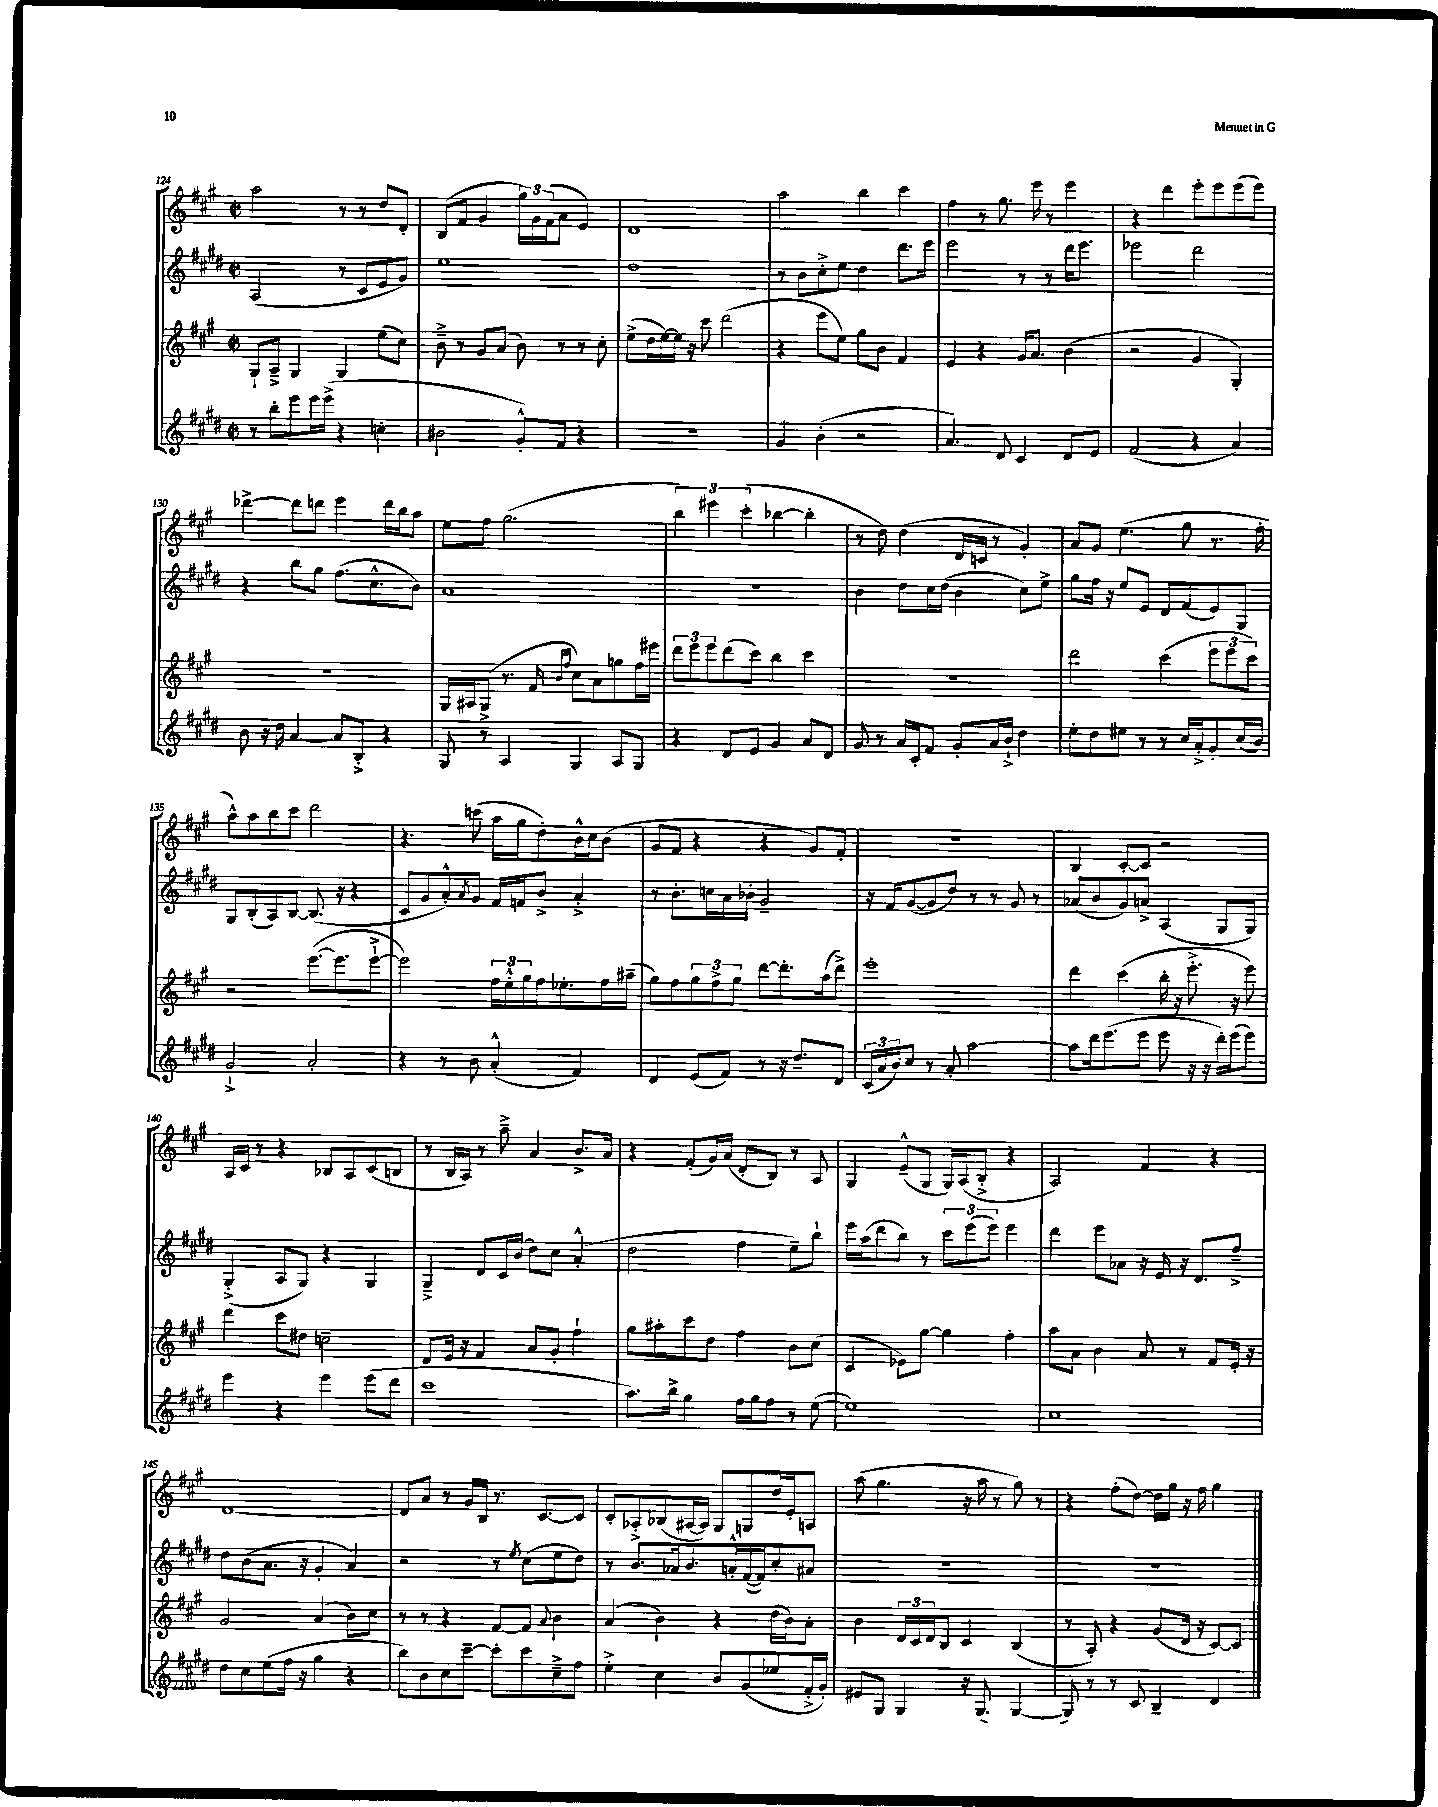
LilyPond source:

<<
\new StaffGroup <<
\new Staff = "s0" {
    \clef treble \key a \major \defaultTimeSignature \time 2/2
    a''2 r8 r8 d''8 d'8-. |
    b8( fis'8 gis'4 \tuplet 3/2 { gis''16) gis'16 fis'16( } a'8 e'4) |
    d'1 |
    a''2 b''4 cis'''4 |
    fis''4 r8 gis''8. e'''16 r8 e'''4 |
    r4 d'''4 e'''8-. e'''8 e'''8( e'''8) |
    des'''4~-> des'''8 d'''8 e'''4 d'''16 b''16 a''8 |
    e''8 fis''8 gis''2.( |
    \tuplet 3/2 { b''4) eis'''4 cis'''4-.( } bes''4~ bes''4-. |
    r8 d''8) d''4( d'16 c'16 r8 gis'4-.) |
    a'8 gis'8 e''4.( gis''8 r8. fis''16-. |
    a''8-^) a''8 b''8 cis'''8 d'''2 |
    r4. c'''8( a''16 gis''16 d''8-.) b'16-^ cis''16 b'8( |
    gis'8 fis'8 r4 r4 gis'8) fis'8-. |
    r1 |
    b4 cis'8~-. cis'8 r2 |
    a16 cis'16 r8 r4 bes8 a8 cis'8( b8 |
    r8 b16 a16) r8 a''8---> a'4 b'8.-> a'16 |
    r4 fis'8-.( gis'16) a'16( d'8-. b8) r8 a8 |
    gis4 e'8---^( gis8 gis16) a16( b8-.-> r4 |
    a2) fis'4 r4 |
    d'1~ |
    d'8 a'8 r8 gis'16 b16 r8. cis'8.~ cis'8 |
    cis'8-. aes8-.-> bes8( ais16~ ais16) gis8 g8 d''16 e'16-. a8 |
    a''8( gis''4. r16 a''16 r8 gis''8) r8 |
    r4 fis''8-.( d''8~) d''16 gis''16 r16 fis''16 gis''4 \bar "|." |
}
\new Staff = "s1" {
    \clef treble \key e \major \defaultTimeSignature \time 2/2
    a2( r8 cis'8 e'8 gis'8) |
    e''1 |
    dis''1 |
    r8 b'8 cis''8-.-> e''8 dis''4 dis'''8. e'''16 |
    e'''2 r8 r8 dis'''16 e'''8. |
    ees'''2 dis'''2 |
    r4 b''8 gis''8 fis''8.( cis''8.-^ b'8) |
    a'1 |
    r1 |
    b'4 dis''8 cis''16 dis''16( b'4 cis''8) e''8-> |
    gis''8 fis''16 r16 e''8 e'8 dis'8 fis'8( e'8) gis8 |
    gis8 b8-.( a8) b8~ b8.( r16 r4 |
    cis'8 gis'8 a'8-.-^) \acciaccatura { a'8 } gis'8 fis'16 f'16 b'8-> a'4-.-> |
    r8 b'8.-. c''16 a'16 bes'16-. gis'2-- |
    r16 fis'16 gis'8~( gis'8 dis''8) r8 r8 gis'8 r8 |
    aes'8( b'8 gis'8) a'8-> a4( gis8 gis8) |
    gis4-.->( a8 gis8) r4 gis4 |
    gis4---> dis'8 cis'16 b'16( dis''8) cis''8 a'4-.-^( |
    dis''2 fis''4 e''8--) b''8-! |
    e'''16 a''16( dis'''8 b''8) r8 \tuplet 3/2 { cis'''8 e'''8( e'''8) } e'''4 |
    dis'''4 e'''8 aes'8 r16 e'16 r16 dis'8. fis''8---> |
    dis''8 b'8( a'8. r16 gis'4-. a'4) |
    r2 r8 \acciaccatura { e''8 } cis''8( e''8 dis''8) |
    r8 b'8. aes'16 b'8. a'16-.-^ fis'16~( fis'16) cis''8-. ais'8 |
    R1 |
    R1 \bar "|." |
}
\new Staff = "s2" {
    \clef treble \key a \major \defaultTimeSignature \time 2/2
    gis8-! a8---> gis4 gis4 e''8( cis''8) |
    b'8---> r8 gis'8 a'8( b'8) r8 r8 cis''8-. |
    e''8->( d''16 e''16~) e''16 r16 cis'''8 d'''2( |
    r4 e'''8 e''8) gis''8 b'8 fis'4 |
    e'4 r4 gis'16 a'8. b'4( |
    r2 gis'4 gis4-.) |
    R1 |
    gis16 ais16 gis8->( r8. fis'16 \grace { b'16 fis''16 } cis''8) a'8 g''8 fis''16 eis'''16 |
    \tuplet 3/2 { d'''8 e'''8 e'''8 } d'''8( cis'''8) b''4 cis'''4 |
    R1 |
    d'''2 cis'''4( \tuplet 3/2 { e'''8 e'''8 cis'''8) } |
    r2 e'''8.~( e'''8. e'''8~-!-> |
    e'''2) \tuplet 3/2 { fis''16 e''16-.-^ gis''16 } fis''16 ees''8.-. fis''16 ais''16--( |
    gis''8) fis''8 \tuplet 3/2 { gis''8 fis''8-> gis''8 } d'''8~ d'''8.-. a''16( d'''8->) |
    e'''1-. |
    d'''4 cis'''4( b''16-. r16 e'''8.-.-> r16 e'''8) |
    d'''4 cis'''8 dis''8 c''2-- |
    d'8 e'16 r16 fis'4 a'8 gis'8-. fis''4-! |
    gis''8 ais''8-. cis'''8 d''8 fis''4 b'8 cis''8( |
    cis'4 ees'8) gis''8~ gis''4 fis''4-. |
    a''8 a'8 b'4 a'8 r8 fis'8 e'16-. r16 |
    gis'2 a'4( b'8) cis''8 |
    r8 r8 r4 fis'8~ fis'8 \appoggiatura { a'8 } b'4 |
    a'4( b'4) r4 d''16( b'16) a'8-. |
    b'4 \tuplet 3/2 { d'16 cis'16 d'16 } b8 cis'4 b4( |
    r8 a8-.) r4 gis'8( d'16 r16 cis'8~) cis'8 \bar "|." |
}
\new Staff = "s3" {
    \clef treble \key e \major \defaultTimeSignature \time 2/2
    r8 b''8-. e'''8 e'''16 e'''16->( r4 c''4-. |
    bis'2 gis'8-.-^) fis'8 r4 |
    R1 |
    gis'4 b'4-.( r2 |
    a'4.) dis'8 cis'4 dis'8 e'8 |
    fis'2( r4 a'4) |
    b'8 r16 dis''16 a'4~ a'8 b8-.-> r4 |
    gis8 r8 a4 gis4 a8 gis8 |
    r4 dis'8 e'8 gis'4 a'8 dis'8 |
    gis'8 r8 a'16 cis'16-. fis'8 gis'8-. a'16 b'16-!-> dis''4 |
    e''8-. dis''8 eis''8 r8 r8 cis''16 a'16-.-> gis'8-. cis''16( b'16) |
    gis'2-!-> a'2-. |
    r4 r8 b'8 a'4-.-^( fis'4) |
    dis'4 e'8( fis'8) r8 r16 dis''8.-- dis'8 |
    \tuplet 3/2 { cis'16( a'16 b'16) } cis''8 r8 a'8-. a''2~ |
    a''8 dis'''16 e'''8.( e'''8 e'''8 r16 r16 dis'''16-.) e'''16( e'''8) |
    e'''4 r4 e'''4 e'''8( dis'''8 |
    cis'''1 |
    a''8.) b''16-> gis''4 fis''16 gis''16 fis''8 r8 e''8~( |
    e''1) |
    cis''1 |
    dis''8 cis''8 e''8( fis''16 r16 gis''4 r4 |
    b''8) b'8 cis''8 cis'''8~-- cis'''8-. cis'''8 cis''8---> fis''8 |
    e''4-.-> cis''4 b'8 gis'8( ees''8 fis'16-.-> gis'16-.) |
    eis'8 gis8 gis4 r16 gis8.( gis4~ |
    gis8) r8 r8 cis'8 b4-- dis'4 \bar "|." |
}
>>
>>
\layout { \context { \Score currentBarNumber = #124 } }
